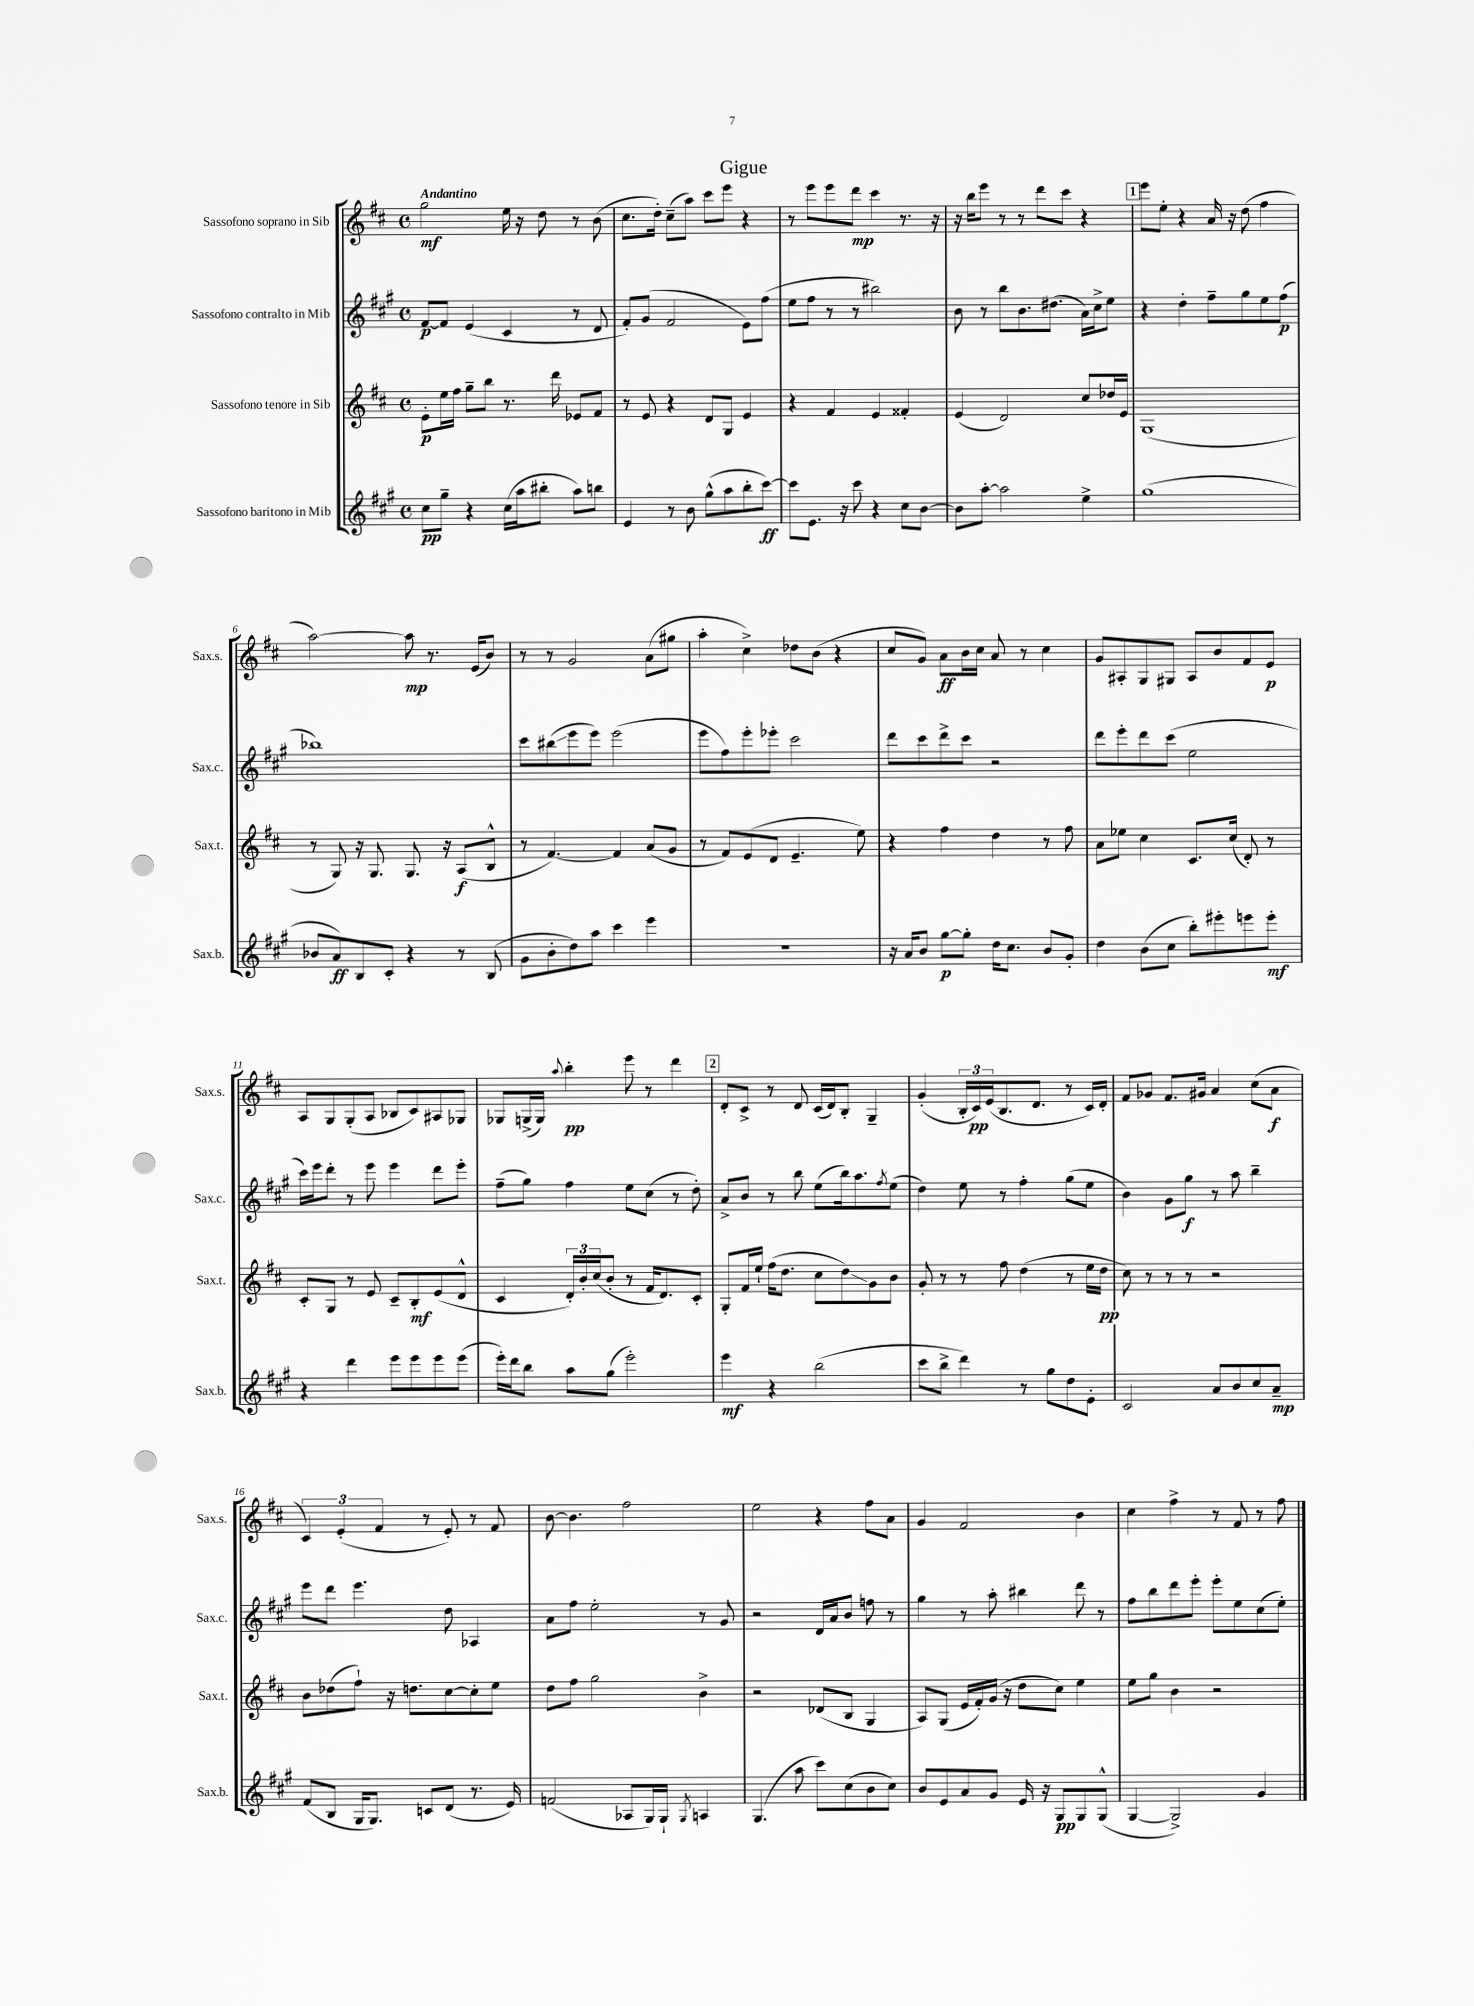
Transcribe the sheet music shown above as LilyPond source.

\header { title = "Gigue" }
<<
\new StaffGroup <<
\new Staff = "s0" \with { instrumentName = "Sassofono soprano in Sib" shortInstrumentName = "Sax.s." } {
    \clef treble \key d \major \defaultTimeSignature \time 4/4 \tempo "Andantino"
    g''2\mf e''16 r16 d''8 r8 b'8( |
    cis''8. d''16-.) cis''8--( a''8) cis'''8 e'''8 r4 |
    r8 e'''8 e'''8 d'''8\mp cis'''4 r8. r16 |
    r16 b''16 e'''8 r8 r8 d'''8 cis'''8 r4 |
    \mark \markup { \box "1" } e'''8 e''8-. r4 a'16 r16 d''8( fis''4 |
    a''2~) a''8\mp r8. e'16( b'8) |
    r8 r8 g'2 a'8( gis''8 |
    a''4-. cis''4->) des''8 b'8( r4 |
    cis''8 g'8) a'8\ff b'16 cis''16 a'8 r8 cis''4 |
    g'8 ais8-. g8 gis8 ais8 b'8 fis'8 e'8\p |
    a8 g8 g8-.( a8 bes8 cis'8) ais8 ges8 |
    ges8 g16->( g16) \appoggiatura { a''8 } b''4-.\pp e'''8 r8 d'''4 |
    \mark \markup { \box "2" } d'8-. cis'8-> r8 d'8 cis'16( d'16) b8-. g4-- |
    g'4-.( \tuplet 3/2 { b16-. cis'16\pp) e'16( } b8. d'8. r8 cis'16) d'16-. |
    fis'8 ges'8 fis'8. gis'16 a'4 cis''8( a'8\f |
    \tuplet 3/2 { cis'4) e'4-.( fis'4 } r8 e'8-.) r8 fis'8 |
    b'8~ b'4. fis''2 |
    e''2 r4 fis''8 a'8 |
    g'4 fis'2 b'4 |
    cis''4 fis''4-> r8 fis'8 r8 fis''8 \bar "|." |
}
\new Staff = "s1" \with { instrumentName = "Sassofono contralto in Mib" shortInstrumentName = "Sax.c." } {
    \clef treble \key a \major \defaultTimeSignature \time 4/4
    fis'8~\p fis'8 e'4( cis'4 r8 d'8 |
    fis'8-.) gis'8( fis'2 e'8) fis''8( |
    e''8 fis''8 r8 r8 bis''2) |
    b'8 r8 b''8 b'8. dis''8.( a'16) cis''16-> e''8 |
    \mark \markup { \box "1" } r4 d''4-. fis''8-- gis''8 e''8 fis''8\p( |
    bes''1) |
    cis'''8 bis''8\glissando( e'''8 e'''8) e'''2( |
    e'''8 fis''8) e'''8-. ees'''8-. cis'''2 |
    d'''8 cis'''8 d'''8-> cis'''8 r2 |
    d'''8 e'''8-. d'''8 cis'''8( e''2 |
    cis'''16) e'''16 d'''8-. r8 e'''8 e'''4 d'''8 e'''8-. |
    fis''8--( gis''8) fis''4 e''8 cis''8( r8 d''8-.) |
    \mark \markup { \box "2" } a'8-> b'8 r8 b''8 e''8( b''16) a''8. \acciaccatura { fis''8 } e''8( |
    d''4) e''8 r8 fis''4-. gis''8( e''8 |
    b'4) gis'8 gis''8\f r8 a''8 b''4-- |
    e'''8 d'''8 e'''4. d''8 aes4 |
    a'8 fis''8 e''2-. r8 gis'8 |
    r2 d'16 a'16 b'8 f''8 r8 |
    gis''4 r8 a''8-. bis''4 d'''8 r8 |
    fis''8 b''8 d'''8 e'''8-. e'''8-. e''8 cis''8( e''8-.) \bar "|." |
}
\new Staff = "s2" \with { instrumentName = "Sassofono tenore in Sib" shortInstrumentName = "Sax.t." } {
    \clef treble \key d \major \defaultTimeSignature \time 4/4
    e'8-.\p e''16 fis''16 g''8-- b''8 r8. d'''16 ees'8 fis'8 |
    r8 e'8 r4 d'8 g8 e'4 |
    r4 fis'4 e'4 fisis'4-. |
    e'4( d'2) cis''8 des''16 e'16 |
    \mark \markup { \box "1" } g1( |
    r8 g8) r16 g8. g8. r16 a8\f( b8-^ |
    r8 fis'4.~) fis'4 a'8( g'8 |
    r8 fis'8) e'8( d'8 e'4.-- e''8) |
    r4 fis''4 d''4 r8 fis''8 |
    a'8 ees''8 cis''4 cis'8. cis''16( d'8-.) r8 |
    cis'8-. g8 r8 e'8 cis'8-- b8-.\mf e'8( d'8-^ |
    cis'4 \tuplet 3/2 { d'16-.) b'16-. cis''16( } b'8-. r8 fis'16 d'8.) cis'8-. |
    \mark \markup { \box "2" } g8-. fis'16 e''16-! fis''16( d''8. cis''8 d''8\glissando) g'8 b'8 |
    g'8-. r8 r8 fis''8 d''4( r8 e''16 d''16\pp |
    cis''8) r8 r8 r8 r2 |
    b'8 des''8( fis''8-!) r16 d''8. cis''8~ cis''8-. e''8 |
    d''8 fis''8 g''2 b'4-> |
    r2 des'8( b8 g4 |
    a8) g8( e'16 fis'16-.) g'16( r16 d''8 cis''8) e''4 |
    e''8 g''8 b'4 r2 \bar "|." |
}
\new Staff = "s3" \with { instrumentName = "Sassofono baritono in Mib" shortInstrumentName = "Sax.b." } {
    \clef treble \key a \major \defaultTimeSignature \time 4/4
    cis''8\pp gis''8-- r4 cis''16( a''16 bis''8-. a''8) b''8 |
    e'4 r8 b'8 gis''8-^( a''8 b''8-. cis'''8~\ff) |
    cis'''8 e'8. r16 cis'''8 r4 cis''8 b'8~ |
    b'8 a''8~-. a''2 e''4-> |
    \mark \markup { \box "1" } gis''1( |
    bes'8 a'8\ff) b8 cis'8-. r4 r8 b8( |
    gis'8 b'8-. d''8) a''8 cis'''4 e'''4 |
    r1 |
    r16 a'16 b'8 gis''8~\p gis''8-. d''16 cis''8. b'8 gis'8-. |
    d''4 b'8( cis''8 b''8-.) eis'''8-. e'''8 e'''8-.\mf |
    r4 d'''4 e'''8 e'''8 e'''8 e'''8( |
    e'''16-.) d'''16 b''8 a''8 gis''8( e'''2-.) |
    \mark \markup { \box "2" } e'''4\mf r4 b''2( |
    cis'''8 b''8-> d'''4) r8 gis''8 d''8 e'8-. |
    cis'2 a'8 b'8 cis''8 a'8--\mp |
    fis'8( b8 gis16 gis8.) c'8 d'8( r8. e'16) |
    f'2( aes8 gis16) gis16-! \acciaccatura { gis8 } a4 |
    gis4.( a''8 cis'''8) cis''8( b'8 cis''8) |
    b'8 e'8 a'8 gis'8 e'16 r16 gis8\pp gis8 gis8-^( |
    gis4~ gis2->) gis'4 \bar "|." |
}
>>
>>
